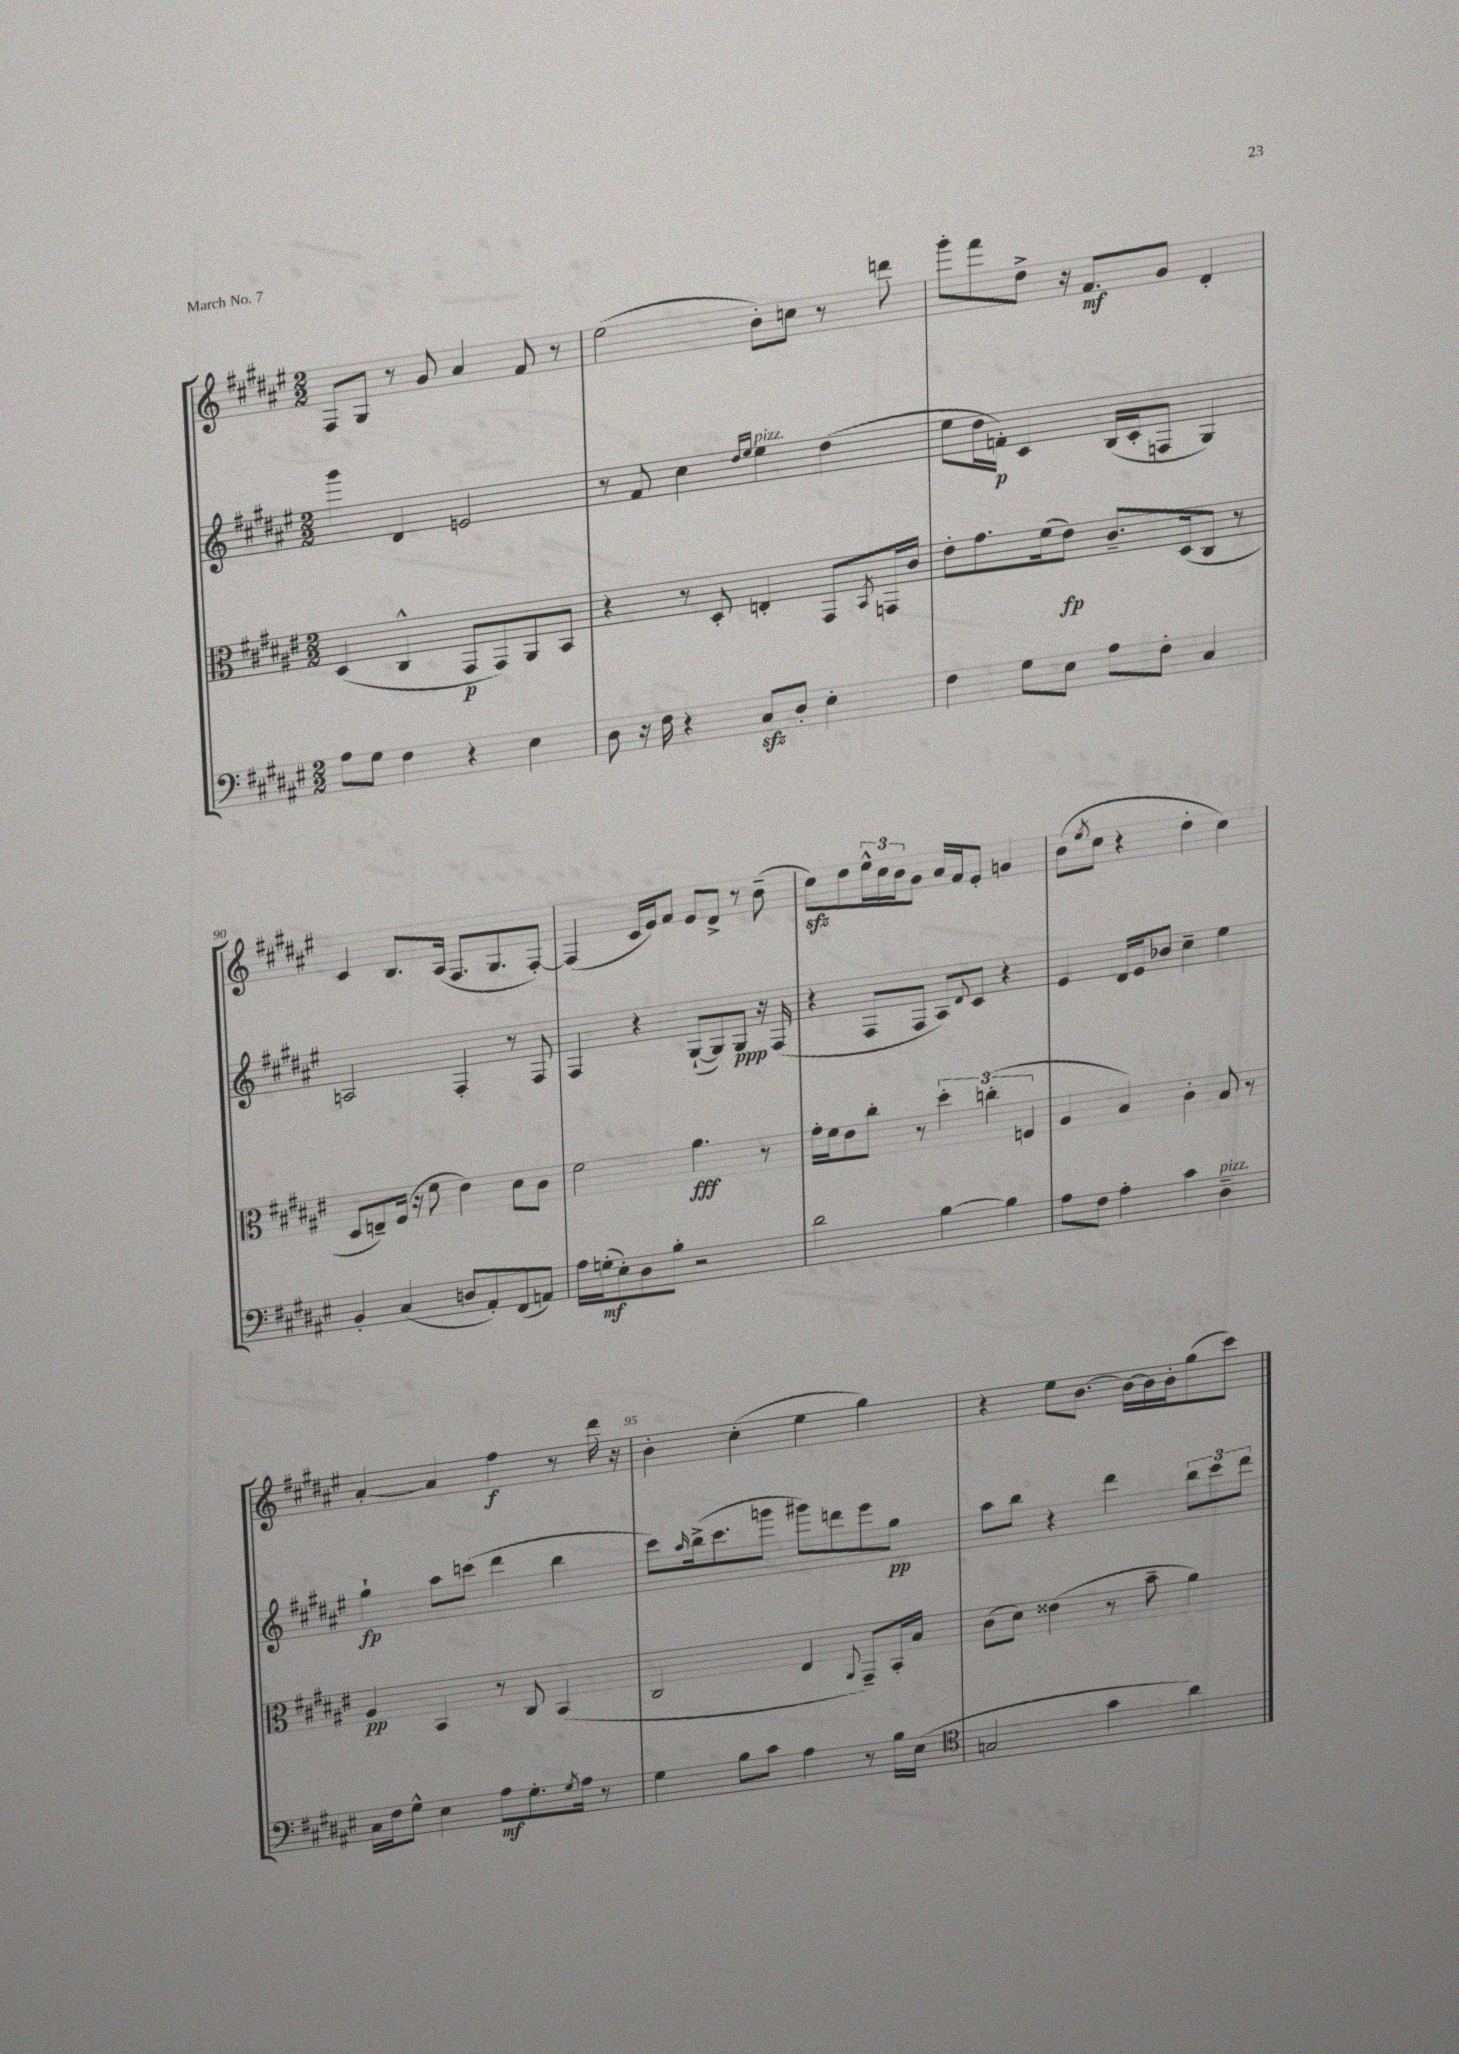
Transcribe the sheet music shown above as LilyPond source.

<<
\new StaffGroup <<
\new Staff = "s0" {
    \clef treble \key fis \major \numericTimeSignature \time 2/2
    fis8 gis8 r8 gis'8 ais'4 fis'8 r8 |
    eis''2( b'8-.) c''8 r8 d'''8 |
    gis'''8-. fis'''8 dis''8-> r16 fis'8.\mf gis'8 dis'4-. |
    cis'4 b8. ais16( fis8. gis8. fis8~-.) |
    fis4( cis'16 eis'16) fis'8 eis'8 dis'8-> r8 b'8--( |
    cis''8\sfz) dis''8 \tuplet 3/2 { eis''16-^ cis''16 b'16 } gis'8 ais'16 fis'16 eis'8-. g'4 |
    b'8( \acciaccatura { eis''8 } cis''8 r4 dis''4-. cis''4) |
    ais'4~-. ais'4 fis''4\f r8 dis'''16 r16 |
    b'4-. cis''4-.( eis''4 gis''4) |
    r4 eis''8 b'8.~ b'16~ b'16 b'16-. gis''8( cis'''8) \bar "|." |
}
\new Staff = "s1" {
    \clef treble \key fis \major \numericTimeSignature \time 2/2
    gis'''4 dis'4 e'2 |
    r8 fis'8 cis''4 \grace { dis''16 eis''16 } eis''4^\markup { \italic "pizz." } dis''4( |
    eis''8 dis''16 f'16-.\p) cis'4 b16( cis'16-. f8 gis4) |
    a2 fis4-. r8 fis8 |
    fis4 r4 gis8~-!( gis8) gis8\ppp r16 fis16( |
    r4 fis8 fis8 ais8) \appoggiatura { dis'8 } cis'8 r4 |
    eis'4 dis'16 eis'16 bes'8 cis''4-- eis''4 |
    gis''4-!\fp ais''8 c'''8( dis'''4 b''4 |
    cis'''8) \grace { ais''16 } b''16->( cis'''8. g'''8 gis'''8) d'''8 eis'''8 gis''8\pp |
    ais''8 b''8 r4 dis'''4 \tuplet 3/2 { b''8 cis'''8 dis'''8 } \bar "|." |
}
\new Staff = "s2" {
    \clef alto \key fis \major \numericTimeSignature \time 2/2
    dis4( cis4-^ gis,8\p gis,8) ais,8 b,8 |
    r4 r8 dis8-. e4-. gis,8 \acciaccatura { b,8 } g,16 cis'16 |
    eis'8-. gis'8. fis'16( eis'8\fp) cis'8.-- dis16( cis8 r8 |
    dis8 e8--) fis16( r16 fis'8 eis'4) dis'8 cis'8 |
    fis'2 ais'4.\fff r8 |
    gis'16-. fis'16 eis'8 cis''8-. r8 \tuplet 3/2 { dis''4-. c''4-.( f4 } |
    ais4 b4) cis'4-. b8 r8 |
    ais4\pp b,4 r8 cis8 b,4( |
    cis2 eis4 \appoggiatura { ais,8 } gis,8--) b,16-. b16 |
    cis'8( dis'8) eisis'4( r8 b'8-- ais'4) \bar "|." |
}
\new Staff = "s3" {
    \clef bass \key fis \major \numericTimeSignature \time 2/2
    ais8 gis8 fis4 r4 eis4 |
    dis8 r16 fis16 r4 cis8\sfz dis8-. eis4-. |
    fis4 gis8 eis8 ais8 fis8-. cis4 |
    b,4-. cis4( d8 ais,8-.) fis,8( a,8) |
    ais16 g16-.\mf( eis8-.) dis8 b8-. r2 |
    dis'2 b4~ b4 |
    ais8 fis8 ais4-. cis'4 dis4--^\markup { \italic "pizz." } |
    cis16 fis16 gis8-^ eis4 ais8\mf gis8.-. \acciaccatura { gis8 } ais16 r8 |
    gis4 b8 cis'8 ais4 r8 b16 eis16( |
    \clef tenor g2 gis'4 ais'4) \bar "|." |
}
>>
>>
\layout { \context { \Score currentBarNumber = #87 \override BarNumber.break-visibility = ##(#f #t #t) barNumberVisibility = #(every-nth-bar-number-visible 5) } }
